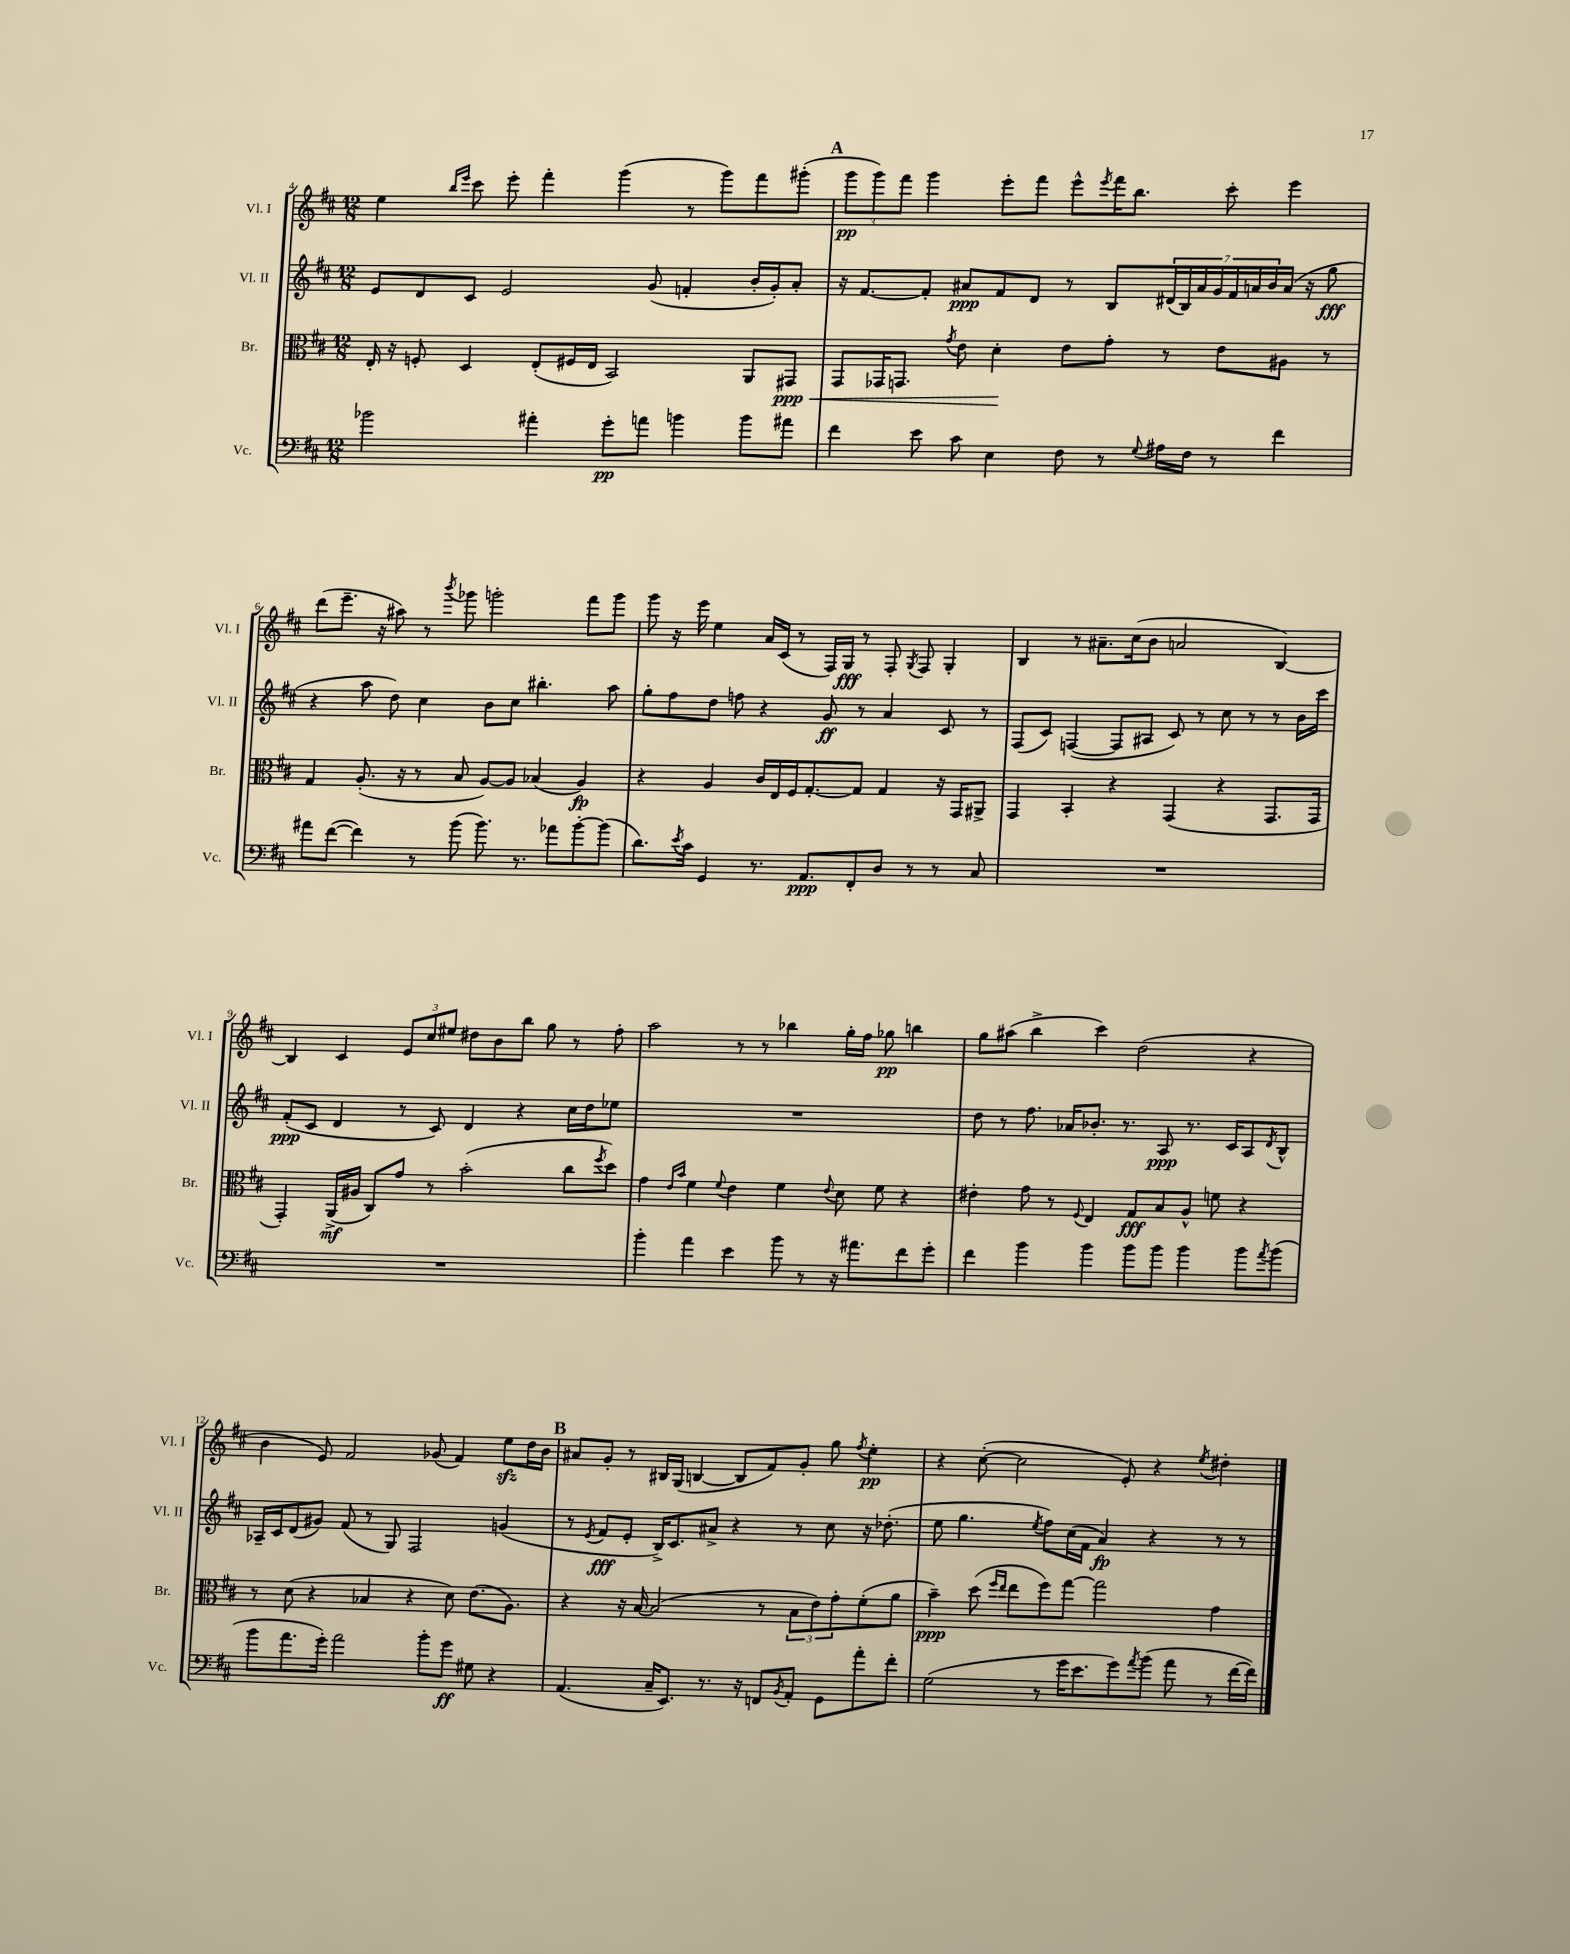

**kern	**dynam	**kern	**dynam	**kern	**dynam	**kern	**dynam
*part4	*part4	*part3	*part3	*part2	*part2	*part1	*part1
*staff4	*staff4	*staff3	*staff3	*staff2	*staff2	*staff1	*staff1
*I"Vc.	*	*I"Br.	*	*I"Vl. II	*	*I"Vl. I	*
*I'Vc.	*	*I'Br.	*	*I'Vl. II	*	*I'Vl. I	*
*clefF4	*	*clefC3	*	*clefG2	*	*clefG2	*
*k[f#c#]	*	*k[f#c#]	*	*k[f#c#]	*	*k[f#c#]	*
*M12/8	*	*M12/8	*	*M12/8	*	*M12/8	*
=4	=4	=4	=4	=4	=4	=4	=4
2b-X\	.	16E'/	.	8e/L	.	4ee\	.
.	.	16r	.	.	.	.	.
.	.	8Fn'/	.	8d/	.	.	.
.	.	.	.	.	.	16qqbb/LL	.
.	.	.	.	.	.	16qqeee/JJ	.
.	.	4D/	.	8c#/J	.	8ccc#\	.
.	.	.	.	2e/	.	8eee'\	.
4a#X'\	.	(8E'/L	.	.	.	4fff#'\	.
.	.	16F#X/L	.	.	.	.	.
.	.	16E/JJ	.	.	.	.	.
8g'\L	pp	2BB/)	.	.	.	(4ggg\	.
8an\J	.	.	.	(8g/	.	.	.
4bn\	.	.	.	4fn'/	.	8r	.
.	.	.	.	.	.	8ggg\L)	.
8b\L	.	8AA/L	.	16b'/LL	.	8fff#\	.
.	.	.	.	16g'/J)	.	.	.
!	!	!	!LO:HP:b	!	!	!	!
8a#X\J	.	8GG#X/J	< ppp	8a'/J	.	(8ggg#X'\J	.
!!LO:REH:place=s1:t=A
=5	=5	=5	=5	=5	=5	=5	=5
4f#\	.	8GG/L	.	16r	.	12ggg\L	pp
.	.	.	.	[8.f#/L	.	.	.
.	.	.	.	.	.	12ggg\)	.
.	.	16GG-X/K	.	.	.	.	.
.	.	.	.	.	.	12fff#\J	.
.	.	8.GGn/J	.	.	.	.	.
8e\	.	.	.	8f#'/J]	.	4ggg\	.
.	.	8qg/	.	.	.	.	.
8c#\	.	8e\	.	8a#X/L	ppp	.	.
4E\	.	4d'\	.	8f#/	.	8eee'\L	.
.	.	.	.	8d/J	.	8fff#\J	.
8F#\	.	8e\L	[	8r	.	8eee^^\L	.
.	.	.	.	.	.	8qeee/	.
8r	.	8g'\J	.	8B/L	.	16fff#\K	.
.	.	.	.	.	.	8.bb\J	.
8qqG/	.	.	.	.	.	.	.
16A#X\LL	.	8r	.	(28d#X/L	.	.	.
.	.	.	.	28B/)	.	.	.
16F#\JJ	.	.	.	.	.	.	.
.	.	.	.	28a#/	.	.	.
.	.	.	.	28g/	.	.	.
8r	.	8e\L	.	.	.	8ccc#'\	.
.	.	.	.	28f#/	.	.	.
.	.	.	.	28an/	.	.	.
.	.	.	.	28b/	.	.	.
4f#\	.	8A#X\J	.	(16a/JJ	.	4eee\	.
.	.	.	.	16r	.	.	.
.	.	8r	.	8gg\	fff	.	.
!!LO:LB:g=z
=6	=6	=6	=6	=6	=6	=6	=6
8a#X\L	.	4G/	.	4r	.	(8ddd\L	.
([8f#\J	.	.	.	.	.	8.eee~\J	.
4f#\])	.	(8.A'/	.	8aa\	.	.	.
.	.	.	.	.	.	16r	.
.	.	.	.	8dd\)	.	8aa#X\)	.
.	.	16r	.	.	.	.	.
8r	.	8r	.	4cc#\	.	8r	.
.	.	.	.	.	.	8qbbb/	.
(8b\	.	8B/	.	.	.	8ggg-X\	.
8.b\)	.	[8A/L)	.	8b\L	.	2gggn'\	.
.	.	8A/J]	.	8cc#\J	.	.	.
8.r	.	.	.	.	.	.	.
.	.	(4B-X/	.	4.bb#X'\	.	.	.
8a-X\L	.	.	.	.	.	.	.
[8b'\	.	4A/)	fp	.	.	8fff#\L	.
(8b\J]	.	.	.	8aa\	.	8ggg\J	.
=7	=7	=7	=7	=7	=7	=7	=7
8.d\L)	.	4r	.	8gg'\L	.	8ggg\	.
.	.	.	.	8ff#\	.	16r	.
8qe/	.	.	.	.	.	.	.
16c#\Jk	.	.	.	.	.	16eee\	.
4GG/	.	4A/	.	8dd\J	.	4ee\	.
.	.	.	.	8ffn\	.	.	.
8.r	.	16c#/LL	.	4r	.	16a/LL	.
.	.	16E/	.	.	.	(16c#/JJ	.
.	.	16F#/J	.	.	.	8r	.
8.AA/L	ppp	[8.G'/	.	.	.	.	.
.	.	.	.	8g/	ff	16F#/LL)	.
.	.	.	.	.	.	16G/JJ	fff
8FF#'/	.	8G/J]	.	8r	.	8r	.
8D/J	.	4G/	.	4a/	.	8F#'/	.
.	.	.	.	.	.	8qG/	.
8r	.	.	.	.	.	8F#/	.
8r	.	16r	.	8c#/	.	4G'/	.
.	.	16GG/KL	.	.	.	.	.
8C#/	.	8AA#X^/J	.	8r	.	.	.
=8	=8	=8	=8	=8	=8	=8	=8
1.r	.	4GG/	.	(8F#/L	.	4B/	.
.	.	.	.	8c#/J)	.	.	.
.	.	4BB'/	.	([4Fn/	.	8r	.
.	.	.	.	.	.	8.a#X~\L	.
.	.	4r	.	8F/L]	.	.	.
.	.	.	.	.	.	(16cc#\k	.
.	.	.	.	8A#X/J	.	8b\J	.
.	.	(4GG/	.	8c#/)	.	2an/	.
.	.	.	.	8r	.	.	.
.	.	4r	.	8cc#\	.	.	.
.	.	.	.	8r	.	.	.
.	.	8.GG/L	.	8r	.	[4B/)	.
.	.	.	.	16b\LL	.	.	.
.	.	16GG/Jk	.	16ccc#\JJ	.	.	.
!!LO:LB:g=z
=9	=9	=9	=9	=9	=9	=9	=9
1.r	.	4GG'/)	.	(8f#'/L	ppp	4B/]	.
.	.	.	.	8c#/J	.	.	.
.	.	(16AA^/LL	mf	4d/	.	4c#/	.
.	.	16A#X/JJ	.	.	.	.	.
.	.	8C#/L)	.	.	.	.	.
.	.	8g/J	.	8r	.	12e/L	.
.	.	.	.	.	.	12cc#/	.
.	.	8r	.	8c#/)	.	.	.
.	.	.	.	.	.	12ee#X/J	.
.	.	(2b'\	.	4d/	.	8dd#X\L	.
.	.	.	.	.	.	8b\	.
.	.	.	.	4r	.	8bb\J	.
.	.	.	.	.	.	8gg\	.
.	.	8cc#\L	.	16cc#\LL	.	8r	.
.	.	.	.	16dd\J	.	.	.
.	.	8qff#/	.	.	.	.	.
.	.	8dd\J)	.	8ee-X\J	.	8ff#'\	.
=10	=10	=10	=10	=10	=10	=10	=10
4b'\	.	4g\	.	1.r	.	2aa\	.
.	.	16qqe/LL	.	.	.	.	.
.	.	16qqb/JJ	.	.	.	.	.
4a\	.	4f#\	.	.	.	.	.
.	.	8qqf#/	.	.	.	.	.
4e\	.	4e\	.	.	.	8r	.
.	.	.	.	.	.	8r	.
8b\	.	4f#\	.	.	.	4bb-X\	.
8r	.	.	.	.	.	.	.
.	.	8qqe/	.	.	.	.	.
16r	.	8d\	.	.	.	16gg'\LL	.
8.a#X\L	.	.	.	.	.	16ff#\JJ	.
.	.	8f#\	.	.	.	8gg-X\	pp
8f#\	.	4r	.	.	.	4bbn\	.
8g'\J	.	.	.	.	.	.	.
=11	=11	=11	=11	=11	=11	=11	=11
4f#\	.	4e#X'\	.	8dd\	.	8gg\L	.
.	.	.	.	8r	.	(8aa#X\J	.
4b\	.	8g\	.	8.ff#\	.	4bb^\	.
.	.	8r	.	.	.	.	.
.	.	.	.	16a-X/KL	.	.	.
.	.	8qqF#/	.	.	.	.	.
4b\	.	4E/	.	8.b-X'/J	.	4ccc#\)	.
.	.	.	.	8.r	.	.	.
8b\L	.	8G/L	fff	.	.	(2dd\	.
8b\J	.	8B/	.	8A/	ppp	.	.
4b\	.	8A^^/J	.	8.r	.	.	.
.	.	8fn\	.	.	.	.	.
.	.	.	.	16c#/KL	.	.	.
8b\L	.	4r	.	8A/	.	4r	.
8qa/	.	.	.	8qd/	.	.	.
(8b\J	.	.	.	8B^^/J	.	.	.
!!LO:LB:g=z
=12	=12	=12	=12	=12	=12	=12	=12
8b\L	.	8r	.	16A-X~/LL	.	4b\	.
.	.	.	.	16c#/J	.	.	.
8.a\	.	(8d\	.	(8d/	.	.	.
.	.	4r	.	8g#X/J)	.	8e/)	.
16g'\Jk)	.	.	.	.	.	.	.
2a\	.	.	.	(8f#/	.	2f#/	.
.	.	4B-X/	.	8r	.	.	.
.	.	.	.	8G/)	.	.	.
.	.	4r	.	2F#/	.	.	.
8b'\L	.	.	.	.	.	(8g-X/	.
8g\J	ff	8d\)	.	.	.	4f#/)	.
8G#X\	.	(8.e\L	.	.	.	.	.
4r	.	.	.	(4gn/	.	8eezz\L	.
.	.	8.A\J)	.	.	.	.	.
.	.	.	.	.	.	16dd\L	.
.	.	.	.	.	.	16b\JJ	.
!!LO:REH:place=s1:t=B
=13	=13	=13	=13	=13	=13	=13	=13
(4.AA/	.	4r	.	8r	.	8a#X/L	.
.	.	.	.	8qe/	.	.	.
.	.	.	.	8f#/L	fff	8g'/J	.
.	.	16r	.	8e'/J	.	8r	.
.	.	[16B/	.	.	.	.	.
16C#~/KL	.	(2B/]	.	16B^/KL)	.	16B#X/LL	.
8.EE/J)	.	.	.	8.c#/	.	(16G/JJ	.
.	.	.	.	.	.	[4Bn/	.
8.r	.	.	.	8a#X^/J	.	.	.
.	.	.	.	4r	.	8B/L]	.
16r	.	.	.	.	.	.	.
8FFn/L	.	8r	.	.	.	8f#/)	.
8qBB/	.	.	.	.	.	.	.
8AA'/J	.	12B\L	.	8r	.	8g'/J	.
.	.	12e\)	.	.	.	.	.
8GG\L	.	.	.	8cc#\	.	8gg\	.
.	.	12g'\	.	.	.	.	.
.	.	.	.	.	.	8qff#/	.
8a'\	.	(8f#'\	.	16r	.	4ee'\	pp
.	.	.	.	(8.dd-X'\	.	.	.
8f#'\J	.	8a\J	.	.	.	.	.
=14	=14	=14	=14	=14	=14	=14	=14
(2G\	.	4b~\)	ppp	8ee\	.	4r	.
.	.	.	.	4.gg\	.	.	.
.	.	(8dd\	.	.	.	([8cc#'\	.
.	.	16qqff#/LL	.	.	.	.	.
.	.	16qqee/JJ	.	.	.	.	.
.	.	8ee\L	.	.	.	2cc#\]	.
.	.	.	.	8qee/	.	.	.
8r	.	8ff#\)	.	8ff#\L)	.	.	.
16g\KL	.	[8gg\J	.	(16cc#\L	.	.	.
8.e\	.	.	.	16f#\JJ	.	.	.
.	.	2gg\]	.	4a/)	fp	.	.
8g\)	.	.	.	.	.	8e'/)	.
8qa/	.	.	.	.	.	.	.
(8b\J	.	.	.	4r	.	4r	.
8a\	.	.	.	.	.	.	.
.	.	.	.	.	.	8qee/	.
8r	.	4g\	.	8r	.	4dd#X'\	.
[16f#\LL	.	.	.	8r	.	.	.
16f#\JJ])	.	.	.	.	.	.	.
==	==	==	==	==	==	==	==
*-	*-	*-	*-	*-	*-	*-	*-
